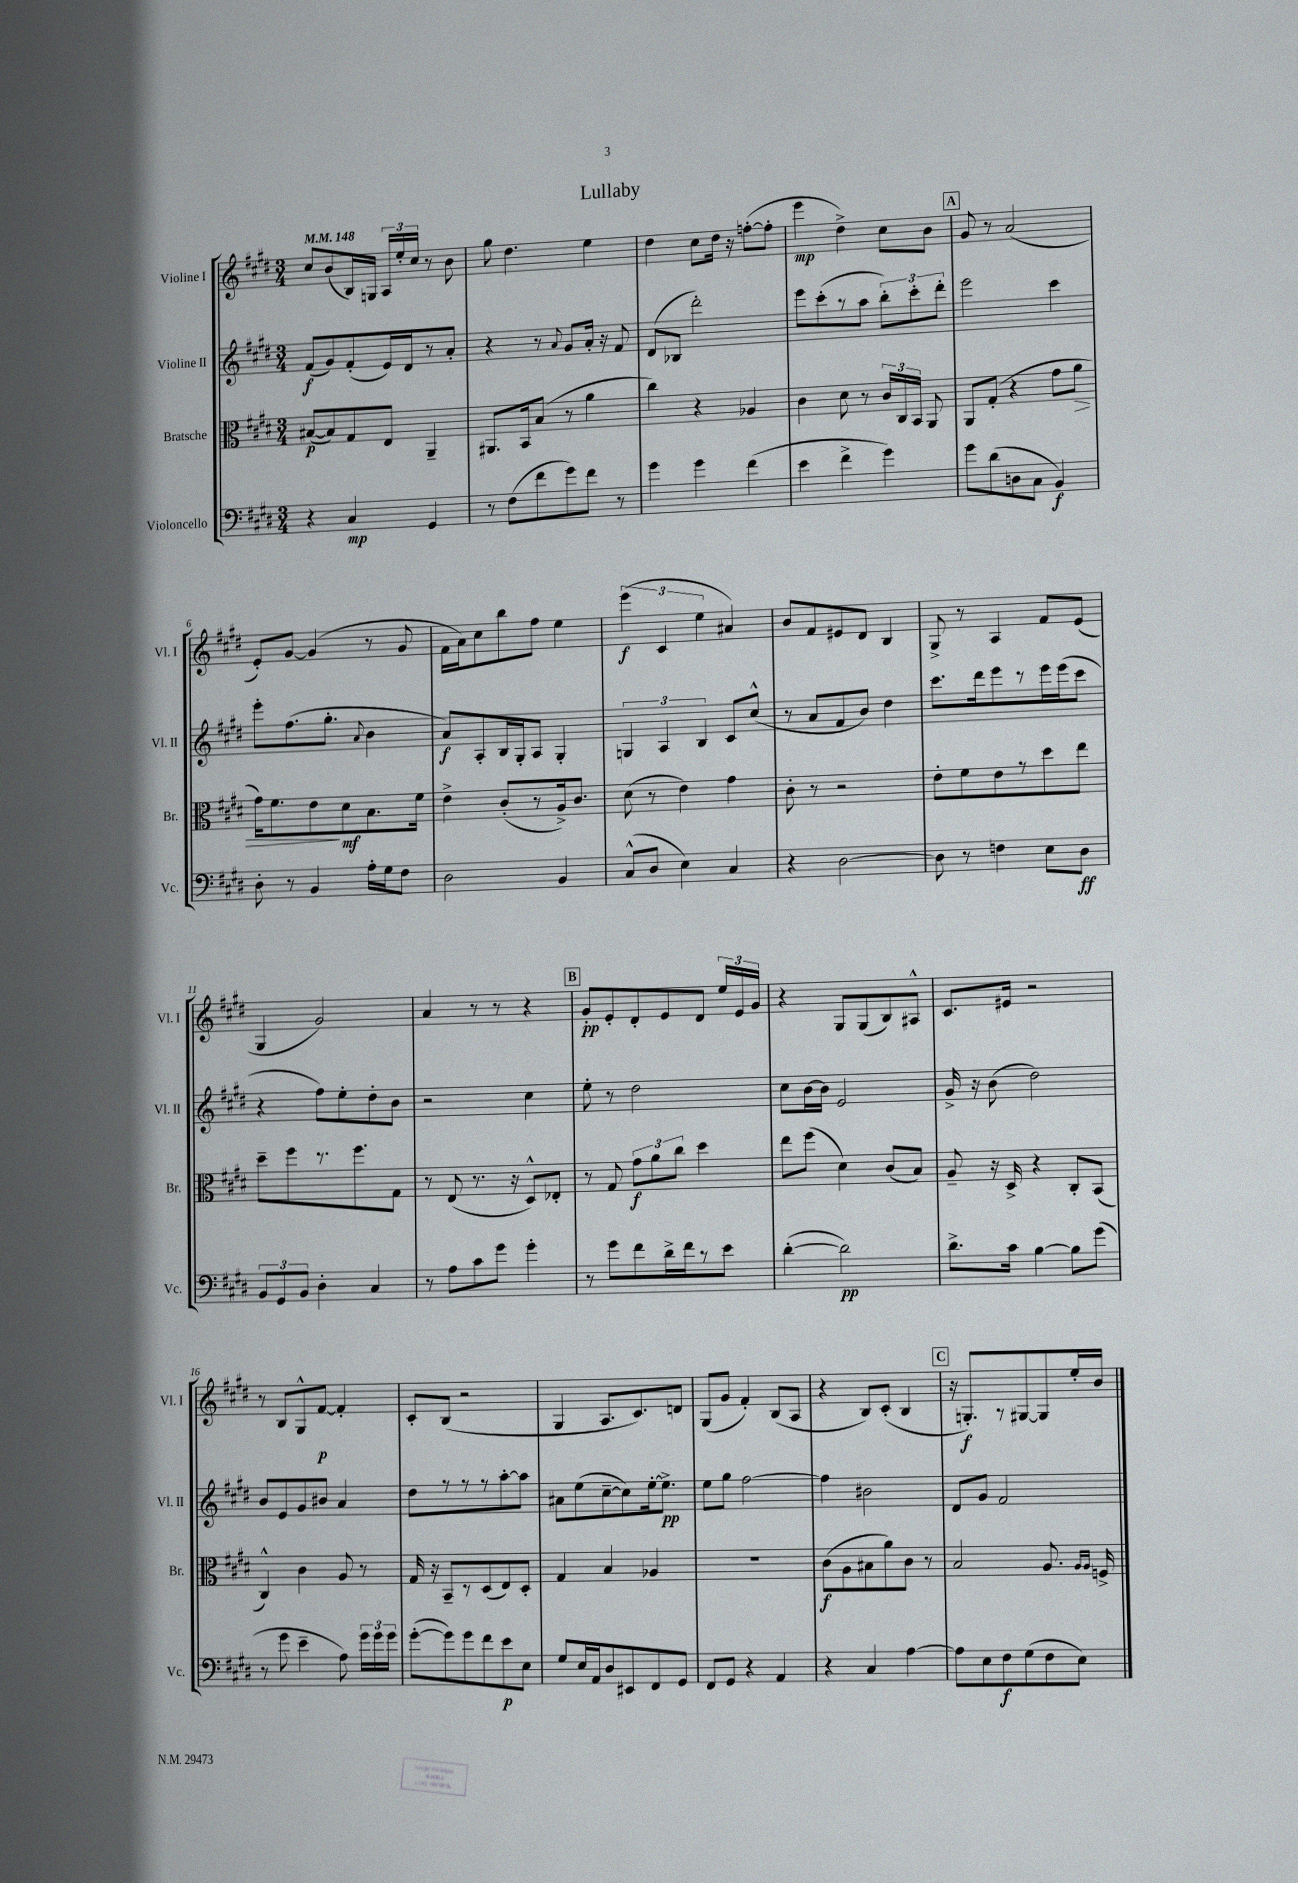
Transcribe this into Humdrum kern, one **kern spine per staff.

**kern	**dynam	**kern	**dynam	**kern	**dynam	**kern	**dynam
*part4	*part4	*part3	*part3	*part2	*part2	*part1	*part1
*staff4	*staff4	*staff3	*staff3	*staff2	*staff2	*staff1	*staff1
*I"Violoncello	*	*I"Bratsche	*	*I"Violine II	*	*I"Violine I	*
*I'Vc.	*	*I'Br.	*	*I'Vl. II	*	*I'Vl. I	*
*clefF4	*	*clefC3	*	*clefG2	*	*clefG2	*
*k[f#c#g#d#]	*	*k[f#c#g#d#]	*	*k[f#c#g#d#]	*	*k[f#c#g#d#]	*
*M3/4	*	*M3/4	*	*M3/4	*	*M3/4	*
*MM148	*	*MM148	*	*MM148	*	*MM148	*
=1	=1	=1	=1	=1	=1	=1	=1
4r	.	([8B#X/L	p	(8f#/L	f	8cc#/L	.
.	.	8B#/])	.	8g#/)	.	(8b/	.
4C#/	mp	8G#/	.	(8f#'/	.	16B/L)	.
.	.	.	.	.	.	16Gn/JJ	.
.	.	8E/J	.	16e/L)	.	24A/LL	.
.	.	.	.	.	.	24ee'/	.
.	.	.	.	16d#/J	.	.	.
.	.	.	.	.	.	24cc#/JJ	.
4GG#/	.	4AA~/	.	8r	.	8r	.
.	.	.	.	8a'/J	.	8b\	.
=2	=2	=2	=2	=2	=2	=2	=2
8r	.	8.AA#X/L	.	4r	.	8gg#\	.
(8F#\L	.	.	.	.	.	4.dd#\	.
.	.	16BB/k	.	.	.	.	.
8f#\	.	(8B/J	.	8r	.	.	.
.	.	.	.	8qqa/	.	.	.
8g#\)	.	8r	.	8g#/L	.	.	.
8f#\J	.	4a\	.	16a'/Jk	.	4ee\	.
.	.	.	.	16r	.	.	.
8r	.	.	.	8f#/	.	.	.
=3	=3	=3	=3	=3	=3	=3	=3
4g#\	.	4cc#\)	.	(8d#/L	.	4dd#\	.
.	.	.	.	8B-X/J	.	.	.
4g#\	.	4r	.	2ddd#'\)	.	8cc#\L	.
.	.	.	.	.	.	16dd#\Jk	.
.	.	.	.	.	.	16r	.
(4f#\	.	4A-X/	.	.	.	([8ffn'\L	.
.	.	.	.	.	.	8ff'\J]	.
=4	=4	=4	=4	=4	=4	=4	=4
4e\	.	4c#\	.	8eee\L	.	4eee\	mp
.	.	.	.	(8ccc#'\	.	.	.
4f#^\	.	8d#\	.	8r	.	4dd#^\)	.
.	.	8r	.	8aa\J	.	.	.
4g#\)	.	24c#/LL	.	12bb'\L)	.	8cc#\L	.
.	.	24C#/	.	.	.	.	.
.	.	24BB/JJ	.	12ccc#'\	.	.	.
.	.	8AA/	.	.	.	8b\J	.
.	.	.	.	12ddd#'\J	.	.	.
!!LO:REH:place=s1:t=A
=5	=5	=5	=5	=5	=5	=5	=5
8g#\L	.	8AA/L	.	2eee\	.	8g#/	.
(8d#\	.	(8G#'/J	.	.	.	8r	.
8Dn\	.	4r	.	.	.	(2a/	.
8C#\J	.	.	.	.	.	.	.
4BB/)	f	8g#\L	.	4ccc#\	.	.	.
!	!	!	!LO:HP:b	!	!	!	!
.	.	8a\J	>	.	.	.	.
!!LO:LB:g=z
=6	=6	=6	=6	=6	=6	=6	=6
8D#'\	.	16g#\KL)	.	8eee'\L	.	8e'/L)	.
.	.	8.f#\	.	.	.	.	.
8r	.	.	.	(8.ff#\	.	[8g#/J	.
4BB/	.	8e\	.	.	.	(4g#/]	.
.	.	.	.	8.gg#'\J	.	.	.
.	.	8d#\	] mf	.	.	.	.
.	.	.	.	8qqa/	.	.	.
16A'\LL	.	8.B\	.	4b\	.	8r	.
16G#\J	.	.	.	.	.	.	.
8F#\J	.	.	.	.	.	8g#/	.
.	.	16f#\Jk	.	.	.	.	.
=7	=7	=7	=7	=7	=7	=7	=7
2D#\	.	4e^\	.	8a/L)	f	16f#\LL	.
.	.	.	.	.	.	16a\J)	.
.	.	.	.	8A'/	.	8cc#\	.
.	.	(8c#'/L	.	16B/L	.	8bb\	.
.	.	.	.	16G#'/J	.	.	.
.	.	8r	.	8A/J	.	8ff#\J	.
4BB/	.	16A^/k)	.	4G#'/	.	4ee\	.
.	.	8.c#/J	.	.	.	.	.
=8	=8	=8	=8	=8	=8	=8	=8
(8C#^^/L	.	(8d#\	.	6Gn/	.	(6eee\	f
8D#/J	.	8r	.	.	.	.	.
.	.	.	.	6A/	.	6c#/	.
4E\)	.	4e\)	.	.	.	.	.
.	.	.	.	6B/	.	6ee\	.
4C#/	.	4g#\	.	8c#/L	.	4a#X/)	.
.	.	.	.	(8cc#^^/J	.	.	.
=9	=9	=9	=9	=9	=9	=9	=9
4r	.	8c#'\	.	8r	.	8b/L	.
.	.	8r	.	8a/L	.	8f#/	.
[2D#\	.	2r	.	8f#/	.	8e#X/	.
.	.	.	.	8b/J)	.	8d#/J	.
.	.	.	.	4dd#\	.	4B/	.
=10	=10	=10	=10	=10	=10	=10	=10
8D#\]	.	8e'\L	.	8.ccc#\L	.	8G#^/	.
8r	.	8f#\	.	.	.	8r	.
.	.	.	.	16ddd#\k	.	.	.
4Fn\	.	8e\	.	8eee\	.	4A/	.
.	.	8r	.	8r	.	.	.
8E\L	.	8dd#\	.	16eee\L	.	8f#/L	.
.	.	.	.	(16eee\J	.	.	.
8D#\J	ff	8ee\J	.	8ccc#\J	.	(8e/J	.
!!LO:LB:g=z
=11	=11	=11	=11	=11	=11	=11	=11
12BB/L	.	8dd#~\L	.	4r	.	4G#/	.
12GG#/	.	.	.	.	.	.	.
.	.	8ff#\	.	.	.	.	.
12BB/J	.	.	.	.	.	.	.
4D#'\	.	8.r	.	8ff#\L)	.	2g#/)	.
.	.	.	.	8ee'\	.	.	.
.	.	8.ff#\	.	.	.	.	.
4C#/	.	.	.	8dd#'\	.	.	.
.	.	8G#\J	.	8b\J	.	.	.
=12	=12	=12	=12	=12	=12	=12	=12
8r	.	8r	.	2r	.	4a/	.
8A\L	.	(8E/	.	.	.	.	.
8c#\	.	8.r	.	.	.	8r	.
8g#\J	.	.	.	.	.	8r	.
.	.	16r	.	.	.	.	.
4g#'\	.	8D#^^/L)	.	4cc#\	.	4r	.
.	.	8E-X'/J	.	.	.	.	.
!!LO:REH:place=s1:t=B
=13	=13	=13	=13	=13	=13	=13	=13
8r	.	8r	.	8ee'\	.	8g#'/L	pp
8g#\L	.	8G#/	.	8r	.	8e'/	.
8f#\	.	12g#\L	f	2dd#\	.	8d#'/	.
.	.	12a\	.	.	.	.	.
16d#^\L	.	.	.	.	.	8e/	.
.	.	12cc#\J	.	.	.	.	.
16f#\J	.	.	.	.	.	.	.
8r	.	4dd#\	.	.	.	8d#/J	.
8e\J	.	.	.	.	.	24ee/LL	.
.	.	.	.	.	.	24e/	.
.	.	.	.	.	.	24g#/JJ	.
=14	=14	=14	=14	=14	=14	=14	=14
([4d#'\	.	8ee\L	.	8cc#\L	.	4r	.
.	.	(8ff#\J	.	[16b\L	.	.	.
.	.	.	.	16b\JJ]	.	.	.
2d#\])	pp	4d#\)	.	2e/	.	8G#/L	.
.	.	.	.	.	.	(8G#/	.
.	.	(8c#/L	.	.	.	8B/)	.
.	.	8B/J)	.	.	.	8A#X^^/J	.
=15	=15	=15	=15	=15	=15	=15	=15
8.d#^\L	.	8A~/	.	16g#^/	.	8.c#/L	.
.	.	.	.	16r	.	.	.
.	.	16r	.	(8b\	.	.	.
16c#\Jk	.	16D#^/	.	.	.	16e#X/Jk	.
[4B\	.	4r	.	2dd#\)	.	2r	.
8B\L]	.	8C#'/L	.	.	.	.	.
(8g#\J	.	(8BB/J	.	.	.	.	.
!!LO:LB:g=z
=16	=16	=16	=16	=16	=16	=16	=16
8r	.	4C#^^/)	.	8b/L	.	8r	.
8g#\	.	.	.	8e/	.	8B/L	.
4e~\	.	4c#\	.	8g#/	.	8G#^^/	.
.	.	.	.	8b#X/J	.	[8f#/J	p
8A\)	.	8A/	.	4a/	.	4f#'/]	.
24g#\LL	.	8r	.	.	.	.	.
24g#\	.	.	.	.	.	.	.
24g#\JJ	.	.	.	.	.	.	.
=17	=17	=17	=17	=17	=17	=17	=17
([8g#'\L	.	16G#/	.	8dd#\L	.	8c#'/L	.
.	.	16r	.	.	.	.	.
8g#\])	.	8BB~/L	.	8r	.	(8B/J	.
8g#\	.	8r	.	8r	.	2r	.
8f#\	.	(8D#/	.	8r	.	.	.
8e\	p	8E/)	.	[8aa'\	.	.	.
8E\J	.	8D#'/J	.	8aa\J]	.	.	.
=18	=18	=18	=18	=18	=18	=18	=18
8G#/L	.	4G#/	.	8a#X\L	.	4G#/	.
16E/L	.	.	.	(8ee\	.	.	.
16AA/J	.	.	.	.	.	.	.
8D#/	.	4B/	.	[8cc#~\	.	8.A/L	.
8EE#X/	.	.	.	8cc#\])	.	.	.
.	.	.	.	.	.	8.c#/)	.
8FF#/	.	4A-X/	.	[16ee'\k	.	.	.
.	.	.	.	8.ee^\J]	pp	.	.
8GG#/J	.	.	.	.	.	8dn/J	.
=19	=19	=19	=19	=19	=19	=19	=19
8FF#/L	.	2.r	.	8ee\L	.	(8G#/L	.
8GG#/J	.	.	.	8gg#\J	.	8g#/J	.
4r	.	.	.	[2ff#\	.	4f#'/)	.
4AA/	.	.	.	.	.	(8B/L	.
.	.	.	.	.	.	8A/J	.
=20	=20	=20	=20	=20	=20	=20	=20
4r	.	(8c#\L	f	4ff#\]	.	4r	.
.	.	8A\	.	.	.	.	.
4C#/	.	8B#X\	.	2b#X\	.	8B/L)	.
.	.	8a\)	.	.	.	(8c#'/J	.
[4A\	.	8c#\J	.	.	.	4B/	.
.	.	8r	.	.	.	.	.
!!LO:REH:place=s1:t=C
=21	=21	=21	=21	=21	=21	=21	=21
8A\L]	.	2B/	.	8d#/L	.	16r	.
.	.	.	.	.	.	8.Gn'/L)	f
8E\	.	.	.	8g#/J	.	.	.
8F#\	f	.	.	2f#/	.	8r	.
(8G#\	.	.	.	.	.	[8G#X/	.
8F#\	.	8.A/	.	.	.	8G#/]	.
8E\J)	.	.	.	.	.	16ee'/L	.
.	.	16qqA/LL	.	.	.	.	.
.	.	16qqA/JJ	.	.	.	.	.
.	.	16Fn^/	.	.	.	16b/JJ	.
==	==	==	==	==	==	==	==
*-	*-	*-	*-	*-	*-	*-	*-
